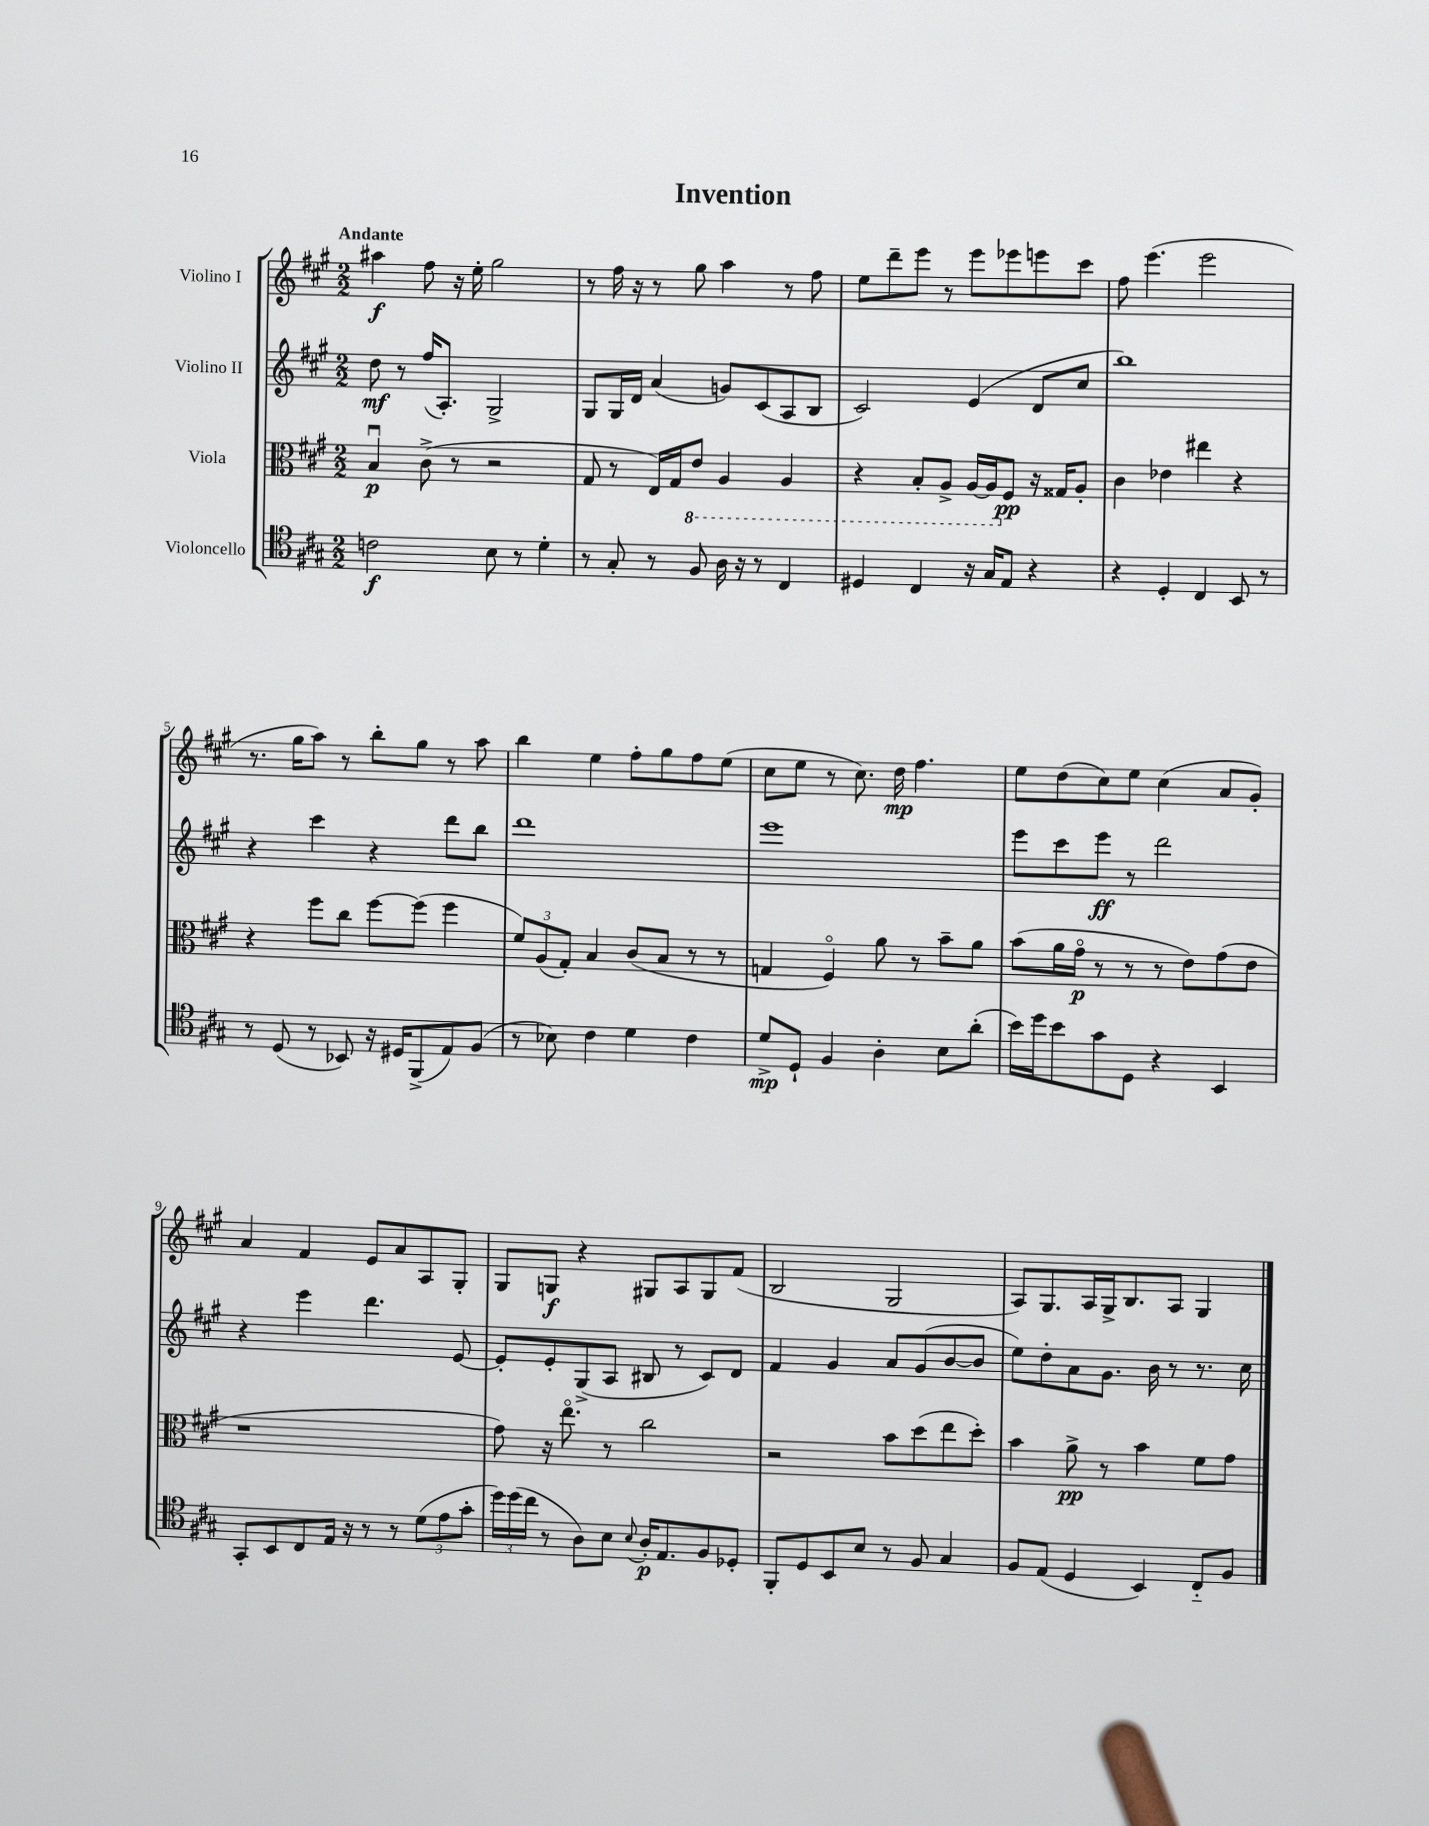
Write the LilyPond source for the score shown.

\header { title = "Invention" }
<<
\new StaffGroup <<
\new Staff = "s0" \with { instrumentName = "Violino I" } {
    \clef treble \key a \major \numericTimeSignature \time 2/2 \tempo "Andante"
    ais''4\f fis''8 r16 e''16-. gis''2 |
    r8 fis''16 r16 r8 gis''8 a''4 r8 fis''8 |
    e''8 d'''8-- e'''8 r8 e'''8 ees'''8 e'''8 cis'''8 |
    fis''8 e'''4.( e'''2 |
    r8. gis''16 a''8) r8 b''8-. gis''8 r8 a''8 |
    b''4 e''4 fis''8-. gis''8 fis''8 e''8( |
    cis''8 e''8 r8 cis''8.) d''16\mp fis''4. |
    e''8 d''8( cis''8) e''8 cis''4( a'8 gis'8-.) |
    a'4 fis'4 e'8 a'8 a8 gis8-. |
    gis8 g8\f r4 gis8 a8 gis8 fis'8( |
    b2 gis2 |
    a8) gis8. a16 gis16-> b8. a8 gis4 \bar "|." |
}
\new Staff = "s1" \with { instrumentName = "Violino II" } {
    \clef treble \key a \major \numericTimeSignature \time 2/2
    d''8\mf r8 fis''16( a8.-.) gis2-> |
    gis8 gis16 d'16 a'4( g'8) cis'8( a8 b8 |
    cis'2) e'4( d'8 cis''8 |
    b''1) |
    r4 cis'''4 r4 d'''8 b''8 |
    d'''1 |
    e'''1 |
    e'''8 cis'''8 e'''8\ff r8 d'''2 |
    r4 e'''4 d'''4. e'8~ |
    e'8-. e'8-. gis8->( a8 bis8 r8 cis'8) d'8 |
    fis'4 gis'4 a'8 gis'8( b'8~ b'8 |
    e''8) d''8-. a'8 gis'8. b'16 r8 r8. cis''16 \bar "|." |
}
\new Staff = "s2" \with { instrumentName = "Viola" } {
    \clef alto \key a \major \numericTimeSignature \time 2/2
    b4\downbow\p cis'8->( r8 r2 |
    gis8 r8 e16) gis16 \ottava #-1 e8 a,4 a,4 |
    r4 b,8-. a,8-> a,16~ a,16 \ottava #0 fis8\pp r16 gisis16 a8-. |
    cis'4 ees'4 eis''4 r4 |
    r4 fis''8 cis''8 fis''8~ fis''8( fis''4 |
    \tuplet 3/2 { fis'8) a8( gis8-.) } b4 cis'8( b8 r8 r8 |
    g4 fis4\flageolet) a'8 r8 b'8-- a'8 |
    b'8( a'16 gis'16\flageolet\p r8 r8 r8 e'8) gis'8( e'8 |
    r1 |
    gis'8) r16 e''8.\flageolet r8 cis''2 |
    r2 b'8 d''8( e''8 d''8-.) |
    b'4 a'8->\pp r8 b'4 fis'8 gis'8 \bar "|." |
}
\new Staff = "s3" \with { instrumentName = "Violoncello" } {
    \clef tenor \key a \major \numericTimeSignature \time 2/2
    c'2\f b8 r8 d'4-. |
    r8 gis8-. r8 fis8 a16 r16 r8 cis4 |
    dis4 cis4 r16 gis16 e8 r4 |
    r4 d4-. cis4 b,8 r8 |
    r8 d8( r8 bes,8) r16 dis16 fis,8->( e8) fis8( |
    r8 bes8) cis'4 d'4 cis'4 |
    d'8->\mp d8-! fis4 a4-. b8 a'8-.( |
    b'16) d''16 b'8 gis'8 d8 r4 b,4 |
    gis,8-. b,8 cis8 e16 r16 r8 r8 \tuplet 3/2 { d'8( e'8 gis'8-. } |
    \tuplet 3/2 { d''16) d''16( cis''16 } r8 a8) b8 \appoggiatura { b8 } a16-.\p e8. fis8 des8-. |
    fis,8-. d8 b,8 b8 r8 fis8 gis4 |
    fis8 e8( d4 b,4) cis8-_ fis8 \bar "|." |
}
>>
>>
